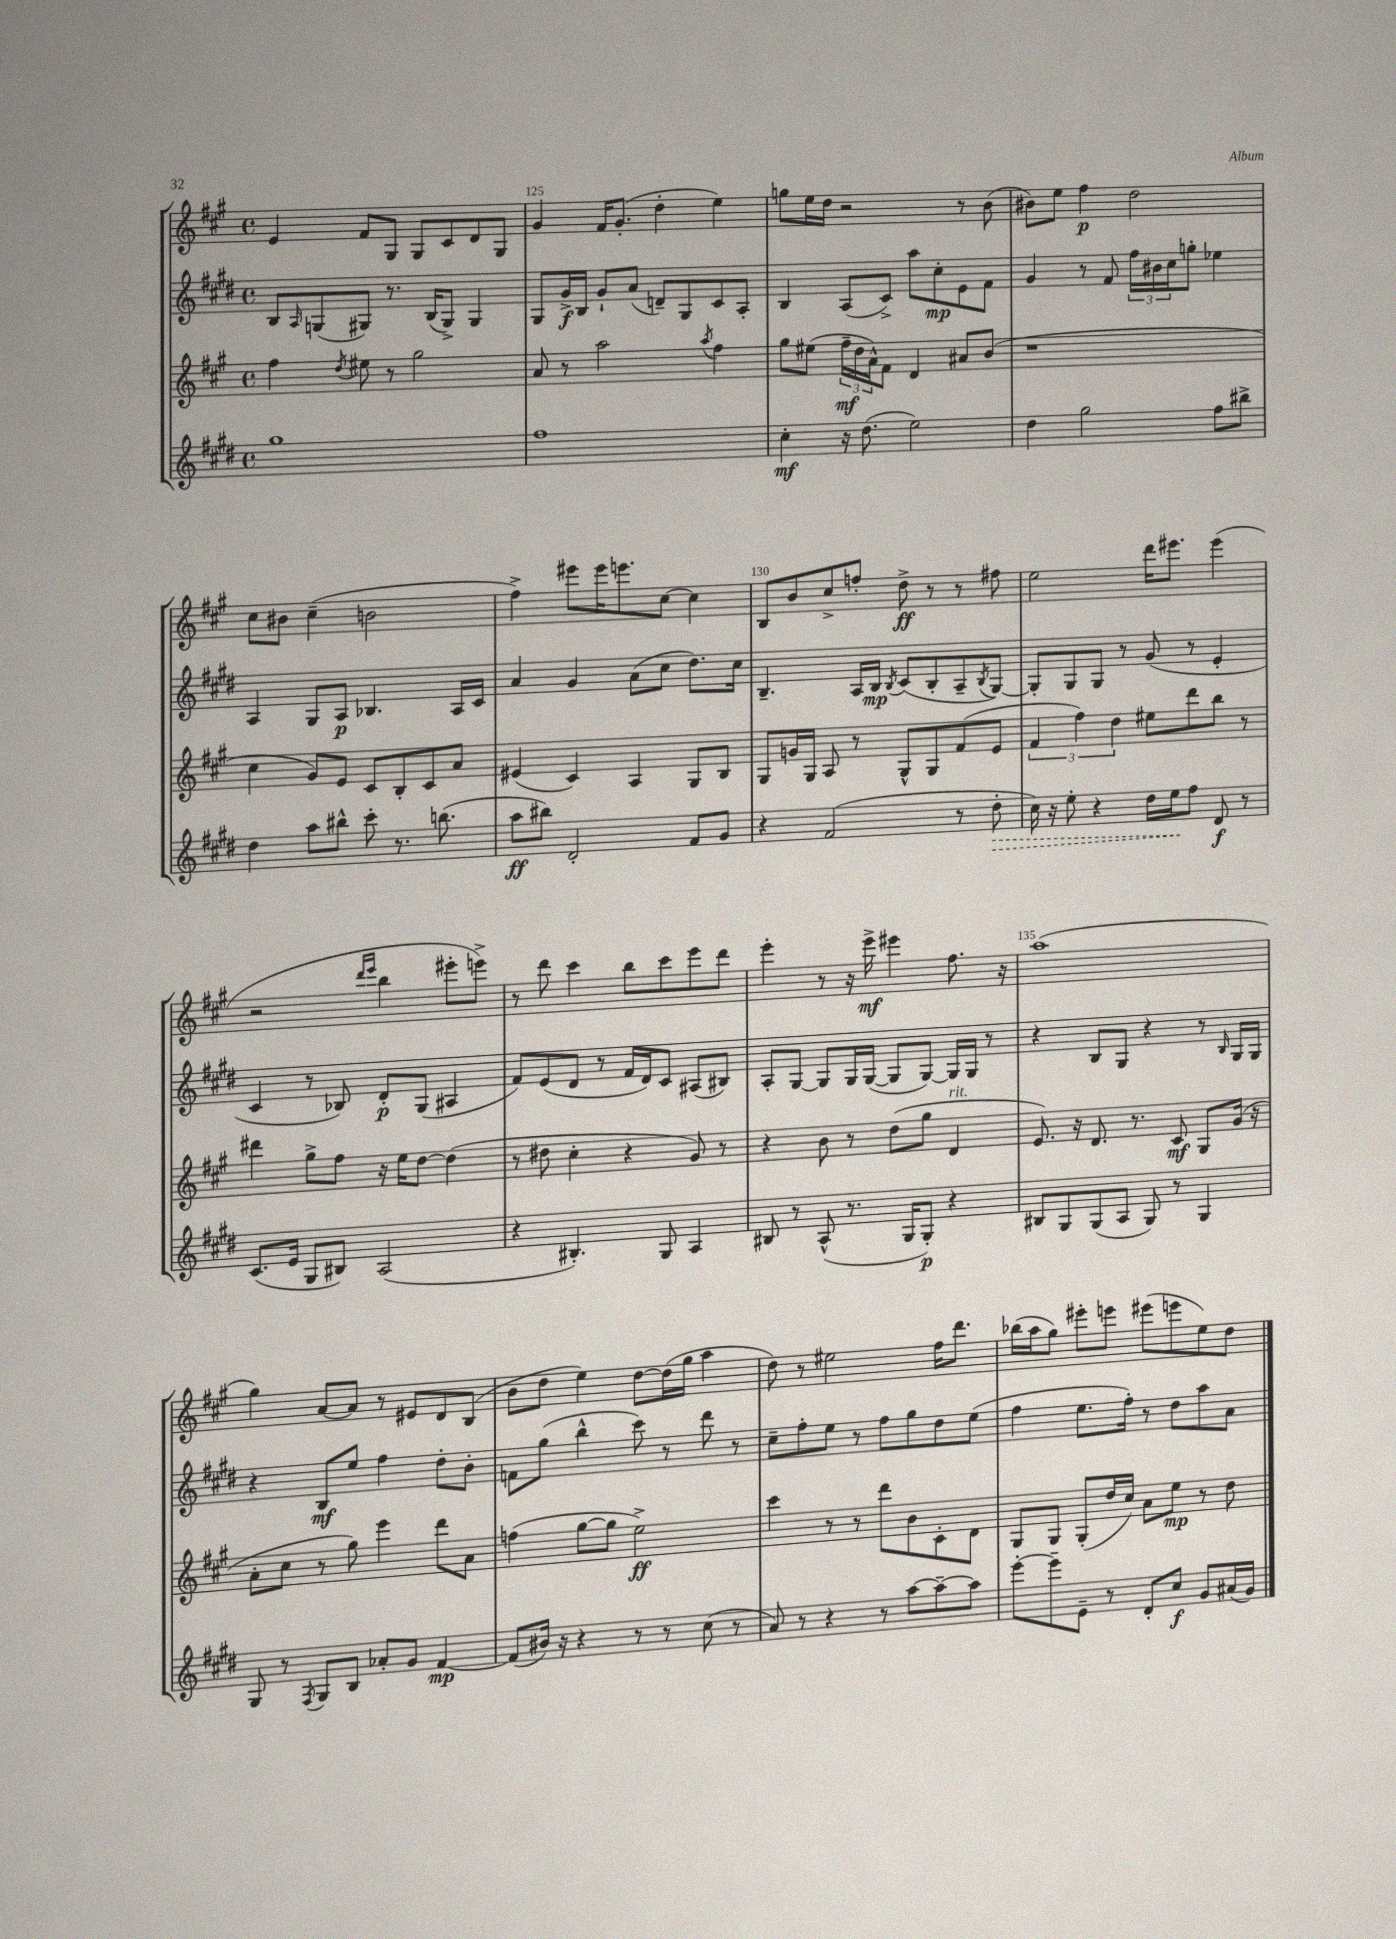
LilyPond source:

<<
\new StaffGroup <<
\new Staff = "s0" {
    \clef treble \key a \major \defaultTimeSignature \time 4/4
    e'4 fis'8 gis8 gis8 cis'8 d'8 gis8 |
    gis'4 fis'16 gis'8.-.( d''4-. e''4) |
    g''8 e''16 d''16 r2 r8 b'8( |
    bis'8) e''8 fis''4\p d''2 |
    cis''8 bis'8 cis''4--( b'2 |
    fis''4->) eis'''8 eis'''16 e'''8. cis''8~ cis''4 |
    b8 b'8 cis''8-> f''8-. d''8->\ff r8 r8 fis''8 |
    e''2 d'''16 eis'''8. eis'''4( |
    r2 \grace { d'''16 e'''16 } b''4 eis'''8-. e'''8->) |
    r8 d'''8 cis'''4 b''8 cis'''8 e'''8 d'''8 |
    e'''4-. r8 r16 e'''16->\mf eis'''4 fis''8. r16 |
    a''1( |
    gis''4) a'8~ a'8 r8 eis'8 d'8 b8( |
    b'8 d''8 e''4) d''8~ d''16( gis''16 a''4 |
    d''8) r8 eis''2 fis''16 d'''8. |
    bes''16( a''16 gis''8) eis'''8-. e'''8 eis'''8( e'''8 e''8) d''8 \bar "|." |
}
\new Staff = "s1" {
    \clef treble \key e \major \defaultTimeSignature \time 4/4
    b8 \grace { a16 } g8( gis8) r8. b16( gis8->) gis4 |
    gis8 gis'16->\f b16 gis'8-! a'8( d'8--) gis8 cis'8 a8-. |
    b4 a8( cis'8->) a''8 cis''8-.\mp e'8 fis'8 |
    gis'4 r8 fis'8 \tuplet 3/2 { fis''16 bis'16 cis''16 } g''8-. ees''4 |
    a4 gis8 a8\p bes4. a16 cis'16 |
    a'4 gis'4 a'8( cis''8 dis''8.) cis''16 |
    b4.-- a16 b16\mp \acciaccatura { b8 } cis'8( b8-. a8-- \acciaccatura { b8 } gis8~) |
    gis8-. gis8 gis8 r8 gis'8( r8 e'4-. |
    cis'4 r8 bes8) dis'8-.\p gis8( ais4 |
    fis'8) e'8( dis'8 r8 fis'16 dis'16) cis'8 ais8( bis8) |
    a8-. gis8~ gis8 gis16 gis16~( gis8 gis8~) gis16 gis16 r8 |
    r4 b8 gis8 r4 r8 \grace { b16 } gis16 gis16 |
    r4 b8\mf e''8 fis''4 dis''8-. b'8-. |
    f'8 gis''8( b''4-^ cis'''8) r8 dis'''8 r8 |
    cis''8-- fis''8-. e''8 r8 fis''8 gis''8 dis''8 e''8( |
    fis''4 e''8. fis''16-.) r8 dis''8 a''8 a'8 \bar "|." |
}
\new Staff = "s2" {
    \clef treble \key a \major \defaultTimeSignature \time 4/4
    fis''4 \acciaccatura { d''8 } eis''8 r8 gis''2 |
    a'8 r8 a''2 \acciaccatura { a''8 } fis''4 |
    gis''8 eis''8( \tuplet 3/2 { fis''16--\mf d''16 a'16-^) } fis'8 d'4 ais'8 b'8( |
    r1 |
    cis''4 gis'8) e'8 cis'8 b8-. cis'8 a'8 |
    eis'4( cis'4) a4 gis8 b8 |
    gis8 g'16 gis16 a8 r8 gis8-^ gis8 fis'8( e'8 |
    \tuplet 3/2 { fis'4 fis''4) d''4 } eis''8 d'''8 b''8 r8 |
    dis'''4 gis''8-> fis''8 r16 e''16 d''8~ d''4( |
    r8 dis''8 cis''4-. r4 gis'8) r8 |
    r4 b'8 r8 d''8( gis''8 d'4^\markup { \italic "rit." } |
    e'8.) r16 d'8. r8. cis'8\mf gis8 gis'16( r16 |
    a'8-. cis''8 r8 gis''8) e'''4 d'''8 a'8 |
    f''4( gis''8~ gis''8 e''2->\ff) |
    cis'''4 r8 r8 d'''8 b'8 cis'8-. d'8 |
    gis8 gis8 gis8-.( d''16 cis''16) a'8 e''8\mp r8 d''8 \bar "|." |
}
\new Staff = "s3" {
    \clef treble \key e \major \defaultTimeSignature \time 4/4
    gis''1 |
    fis''1 |
    cis''4-.\mf r16 dis''8.( e''2) |
    dis''4 gis''2 fis''8 bis''8-> |
    dis''4 a''8 bis''8-^ cis'''8-. r8. b''8.( |
    a''8\ff bis''8) dis'2-. fis'8 gis'8 |
    r4 fis'2( r8 \once \override Hairpin.style = #'dashed-line dis''8-.\> |
    cis''16) r16 e''8-. r4 dis''16 e''16\! fis''8 dis'8\f r8 |
    cis'8.( e'16 gis8 bis8) a2( |
    r4 bis4.-.) gis8 a4 |
    bis8 r8 a8-^( r8. gis16 gis8-.\p) r4 |
    bis8 gis8 gis8( a8 gis8) r8 gis4 |
    gis8 r8 \acciaccatura { fis8 } gis8 b8 aes'8-. gis'8 fis'4~\mp |
    fis'8( bis'16) r16 r4 r8 r8 cis''8( r8 |
    a'8) r8 r4 r8 a''8~ a''8~-- a''8 |
    e'''8~-. e'''8-- e'8-- r8 dis'8-. cis''8\f gis'8 ais'16( gis'16) \bar "|." |
}
>>
>>
\layout { \context { \Score currentBarNumber = #124 \override BarNumber.break-visibility = ##(#f #t #t) barNumberVisibility = #(every-nth-bar-number-visible 5) } }
